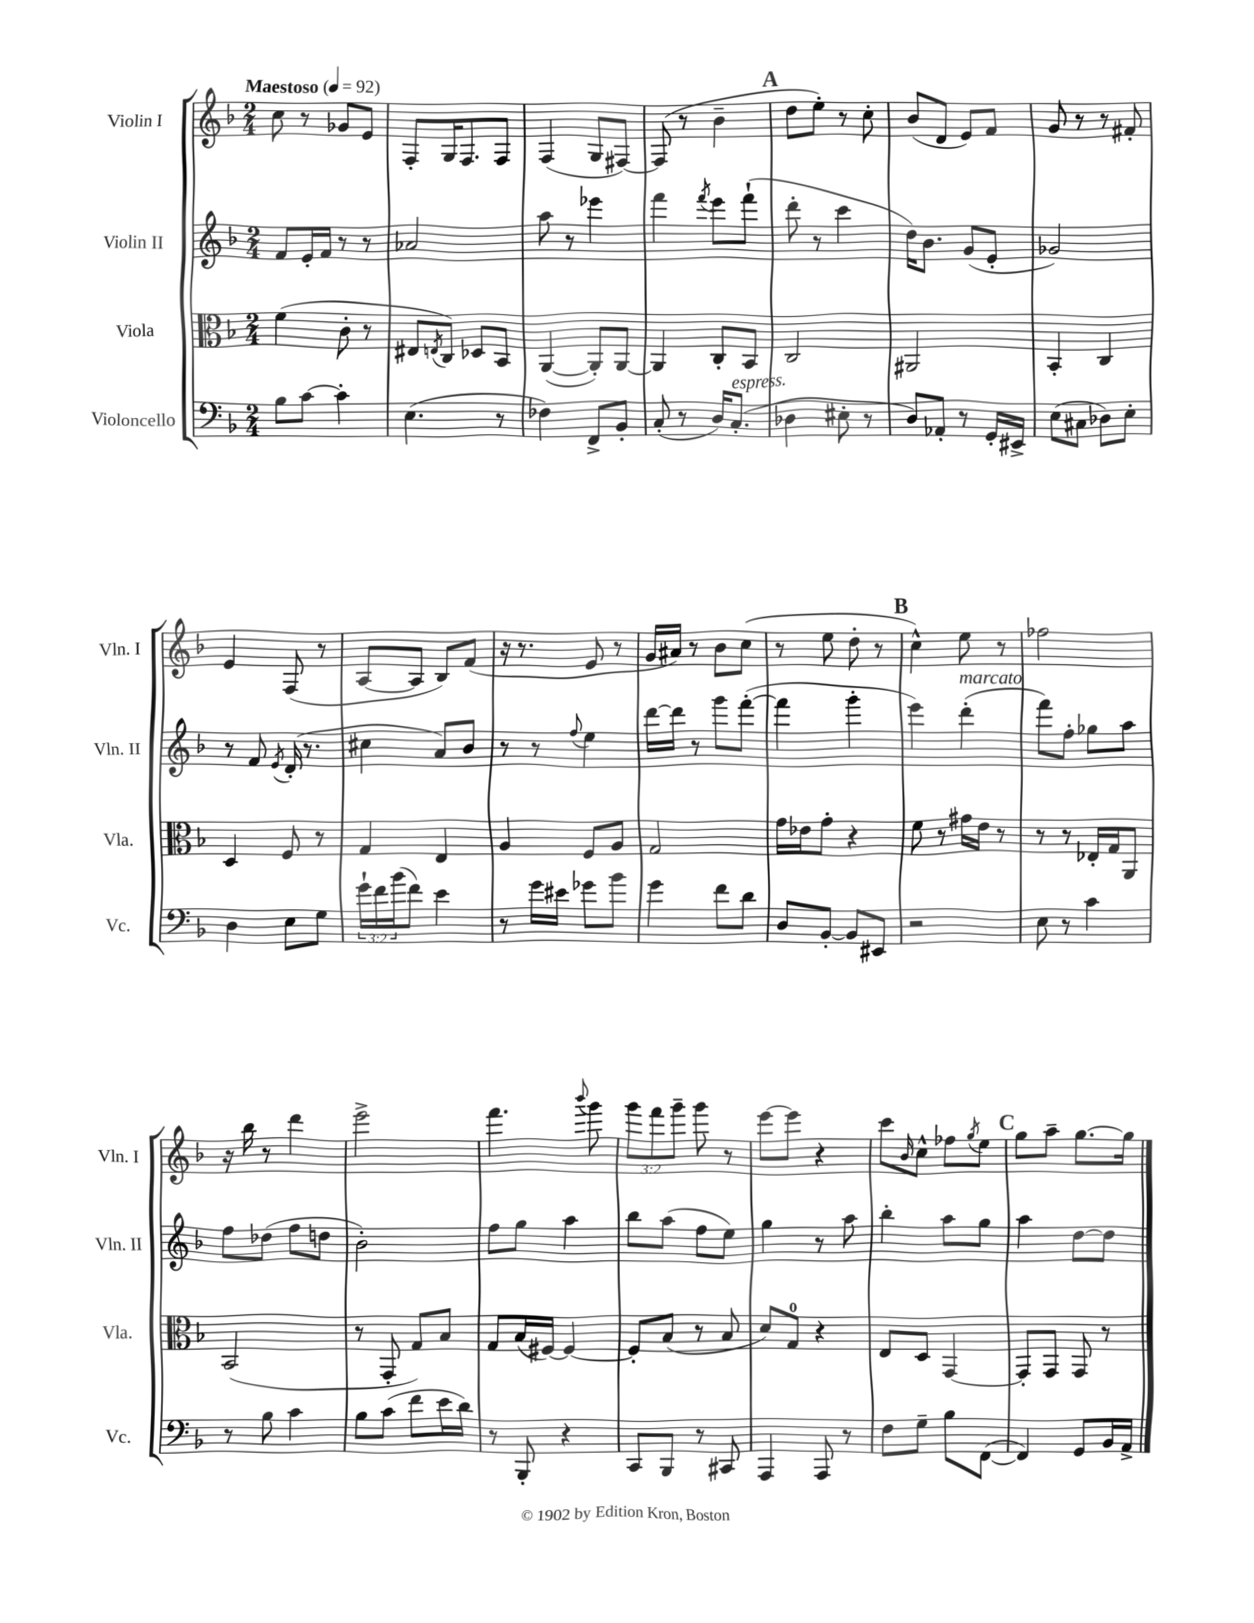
<<
\new StaffGroup <<
\new Staff = "s0" \with { instrumentName = "Violin I" shortInstrumentName = "Vln. I" } {
    \clef treble \key f \major \numericTimeSignature \time 2/4 \override Staff.TupletNumber.text = #tuplet-number::calc-fraction-text \tempo "Maestoso" 4 = 92
    c''8 r8 ges'8 e'8 |
    f8-. g16 f8. f8 |
    f4( g8 fis8~) |
    fis8( r8 bes'4-- |
    \mark \markup { \bold "A" } d''8 e''8-.) r8 c''8-. |
    bes'8( d'8 e'8) f'8 |
    g'8 r8 r8 fis'8-. |
    e'4 f8( r8 |
    a8~ a8 bes8) f'8( |
    r16 r8. e'8 r8 |
    g'16 ais'16) r8 bes'8 c''8( |
    r8 e''8 d''8-. r8 |
    \mark \markup { \bold "B" } c''4-^) e''8 r8 |
    fes''2 |
    r16 bes''16 r8 d'''4 |
    e'''2-> |
    f'''4. \appoggiatura { bes'''8 } g'''8 |
    \tuplet 3/2 { g'''8 f'''8 g'''8-- } g'''8 r8 |
    e'''8~ e'''8 r4 |
    c'''8 \grace { bes'16 } c''8-^ fes''8 \acciaccatura { g''8 } e''8 |
    \mark \markup { \bold "C" } g''8 a''8-- g''8.~ g''16 \bar "|." |
}
\new Staff = "s1" \with { instrumentName = "Violin II" shortInstrumentName = "Vln. II" } {
    \clef treble \key f \major \numericTimeSignature \time 2/4
    f'8 e'16-. f'16 r8 r8 |
    aes'2 |
    a''8 r8 ees'''4 |
    f'''4 \acciaccatura { f'''8 } e'''8 f'''8-!( |
    \mark \markup { \bold "A" } d'''8-. r8 c'''4 |
    d''16) bes'8. g'8( e'8-. |
    ges'2) |
    r8 f'8 \acciaccatura { e'8 } d'16-.( r8. |
    cis''4 a'8) bes'8 |
    r8 r8 \appoggiatura { f''8 } e''4 |
    d'''16~ d'''16 r8 g'''8 f'''8~-.( |
    f'''4 g'''4-. |
    \mark \markup { \bold "B" } e'''4) d'''4-.^\markup { \italic "marcato" }( |
    f'''8) f''8-. ges''8 a''8 |
    f''8 des''8( f''8 d''8 |
    bes'2-.) |
    f''8 g''8 a''4 |
    bes''8 a''8( f''8 e''8) |
    g''4 r8 a''8 |
    bes''4-. a''8 g''8 |
    \mark \markup { \bold "C" } a''4 d''8~ d''8 \bar "|." |
}
\new Staff = "s2" \with { instrumentName = "Viola" shortInstrumentName = "Vla." } {
    \clef alto \key f \major \numericTimeSignature \time 2/4
    f'4( c'8-. r8 |
    eis8 \acciaccatura { e8 } c8) des8 bes,8 |
    a,4~( a,8-.) a,8~ |
    a,4 c8-. bes,8 |
    \mark \markup { \bold "A" } c2 |
    ais,2 |
    bes,4-. c4 |
    d4 f8 r8 |
    g4 e4 |
    a4 f8 a8 |
    g2 |
    g'16 ees'16 g'8-. r4 |
    \mark \markup { \bold "B" } f'8 r8 gis'16 e'16 r8 |
    r8 r8 ees16-. g16 a,8 |
    bes,2( |
    r8 g,8-. g8) bes8 |
    g8 bes16( fis16~) fis4~ |
    fis8-. bes8( r8 bes8 |
    d'8) g8-0 r4 |
    e8 d8 g,4~ |
    \mark \markup { \bold "C" } g,8-. g,8 g,8 r8 \bar "|." |
}
\new Staff = "s3" \with { instrumentName = "Violoncello" shortInstrumentName = "Vc." } {
    \clef bass \key f \major \numericTimeSignature \time 2/4 \override Staff.TupletNumber.text = #tuplet-number::calc-fraction-text
    bes8 c'8~ c'4-. |
    e4.( r8 |
    fes4) f,8-> bes,8-. |
    c8-.( r8 d16) c8.-.^\markup { \italic "espress." }( |
    \mark \markup { \bold "A" } des4 eis8-. r8 |
    d8) aes,8-. r8 g,16-. eis,16-> |
    e8( cis8 des8) e8-. |
    d4 e8 g8 |
    \tuplet 3/2 { g'16-! f'16 bes'16( } f'8) e'4 |
    r8 g'16 eis'16 ges'8 bes'8 |
    g'4 f'8 d'8 |
    d8 bes,8~-. bes,8 eis,8 |
    \mark \markup { \bold "B" } r2 |
    e8 r8 c'4 |
    r8 bes8 c'4 |
    bes8 c'8( f'8 e'16 d'16) |
    r8 bes,,8-. r4 |
    c,8 bes,,8 r8 cis,8 |
    a,,4 a,,8 r8 |
    f8 g8-- bes8 f,8~( |
    \mark \markup { \bold "C" } f,4) g,8 bes,16 a,16-> \bar "|." |
}
>>
>>
\layout { \context { \Score \remove "Bar_number_engraver" } }
